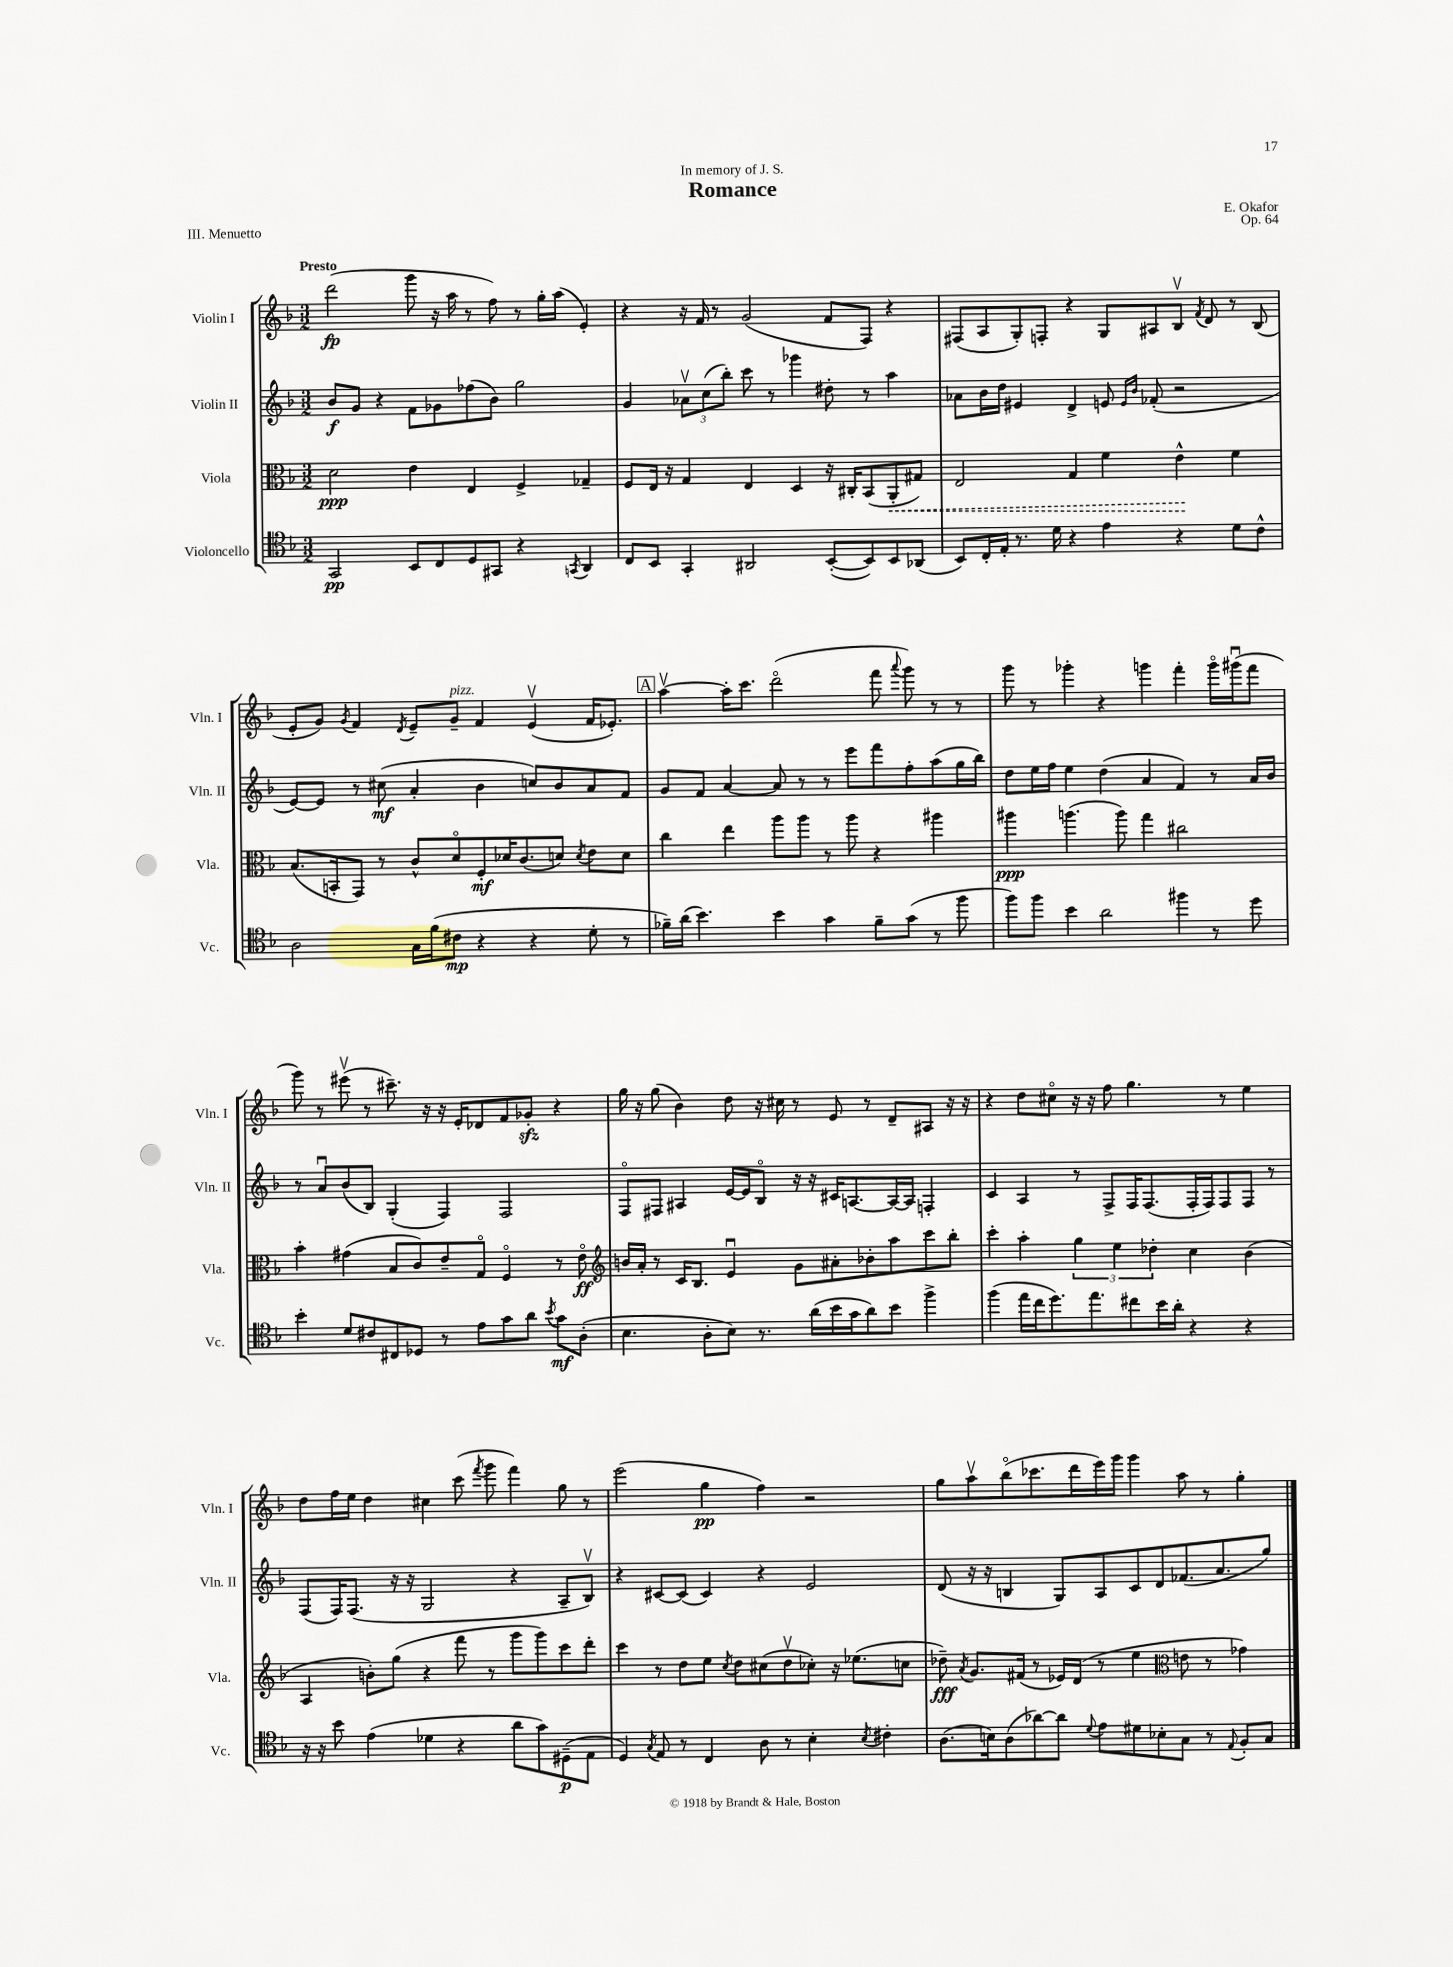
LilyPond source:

\header { title = "Romance" composer = "E. Okafor" dedication = "In memory of J. S." opus = "Op. 64" piece = "III. Menuetto" }
<<
\new StaffGroup <<
\new Staff = "s0" \with { instrumentName = "Violin I" shortInstrumentName = "Vln. I" } {
    \clef treble \key f \major \numericTimeSignature \time 3/2 \tempo "Presto"
    \autoBeamOff d'''2\fp( g'''8 r16 a''16 r8 f''8) r8 g''16[-. a''16]( e'4-.) |
    r4 r16 f'16 r8 g'2( f'8[ f8]) r4 |
    fis8[( a8 g8-.) f8]-. r4 g8[ ais8 bes8]\upbow \acciaccatura { f'8 } d'8 r8 bes8( |
    e'8[-. g'8]) \acciaccatura { g'8 } f'4 \acciaccatura { d'8 } e'8[-- g'8]--^\markup { \italic "pizz." } f'4 e'4\upbow( f'16[ ees'8.]-.) |
    \mark \markup { \box "A" } a''4~\upbow a''16[-. c'''8.] d'''2\flageolet( f'''8 \appoggiatura { a'''8 } g'''8) r8 r8 |
    g'''8 r8 ges'''4-. r4 g'''4 f'''4-. g'''16[\flageolet gis'''16\downbow( f'''8] |
    g'''8) r8 eis'''8\upbow( r8 cis'''8.--) r16 r16 e'16[-. des'8 f'8 ges'8]-.\sfz r4 |
    g''16 r16 g''8( bes'4) d''8 r16 cis''16 r8 e'8 r8 d'8[-- ais8] r16 r16 |
    r4 d''8[ cis''8]\flageolet r16 r16 f''8 g''4. r8 e''4 |
    d''8[ f''16 e''16] d''4 cis''4 c'''8( \acciaccatura { f'''8 } g'''8 f'''4) g''8 r8 |
    e'''2( g''4\pp f''4) r2 |
    g''8[ a''8\upbow bes''8\flageolet( ces'''8. d'''16 e'''16) g'''16] g'''4 a''8 r8 g''4-. \bar "|." |
}
\new Staff = "s1" \with { instrumentName = "Violin II" shortInstrumentName = "Vln. II" } {
    \clef treble \key f \major \numericTimeSignature \time 3/2
    \autoBeamOff bes'8[\f g'8] r4 f'8[ ges'8 fes''8( bes'8]) g''2 |
    g'4 \tuplet 3/2 { aes'8[\upbow c''8( bes''8]-.) } c'''8 r8 ges'''4 dis''8-. r8 a''4 |
    aes'8[ bes'16 d''16] eis'4 d'4-> e'8 \grace { e'16[ bes'16] } fes'8-.( r2 |
    e'8[~) e'8] r8 cis''8\mf( a'4-. bes'4 c''8[) bes'8 a'8 f'8] |
    \mark \markup { \box "A" } g'8[ f'8] a'4~ a'8 r8 r8 e'''8[ f'''8 f''8-. a''8( g''16 bes''16]) |
    d''8[ e''16 f''16] e''4 d''4( a'4 f'4) r8 a'16[ bes'16] |
    r8 a'8[\downbow bes'8( bes8]) g4-.( f4) f2 |
    f8[\flageolet fis8] ais4 e'16[~ e'16 bes8]\flageolet r16 r16 cis'16[ a8.~ a16~ a16] f4-. |
    c'4 a4 r8 f8[-> f16 f8.( f16-. f16) f8 f8] r8 |
    f8[( f16) f8.]( r16 r16 g2 r4 a8[-- bes8]\upbow) |
    r4 cis'8[~ cis'8]( cis'4) r4 e'2 |
    d'8( r16 r16 b4 g8[) a8 c'8 d'8 fes'8.( a'8. g''8]) \bar "|." |
}
\new Staff = "s2" \with { instrumentName = "Viola" shortInstrumentName = "Vla." } {
    \clef alto \key f \major \numericTimeSignature \time 3/2
    \autoBeamOff d'2\ppp e'4 e4 f4-> ges4-- |
    f8[ e16] r16 g4 e4 d4 r16 cis16[-. bes,8( \once \override Hairpin.style = #'dashed-line a,8-.\< gis8]) |
    e2 g4 f'4 e'4-^\! f'4 |
    bes8.[( b,16-. g,8]) r8 c'8[-^ d'8\flageolet f8-.\mf des'16 c'8.( d'8]) \acciaccatura { d'8 } e'8[ d'8] |
    \mark \markup { \box "A" } c''4 e''4 a''8[ a''8] r8 a''8 r4 ais''4 |
    ais''4\ppp a''4.( a''8) g''4 cis''2 |
    bes'4-. gis'4( bes8[ c'8) e'8-- g8]\flageolet f4\flageolet r8 e'8\flageolet\ff |
    \clef treble b'16[ a'16]-. r8 c'16[ bes8.] e'4\downbow g'8[ ais'8-. bes'8-. a''8 c'''8 bes''8]-. |
    c'''4-. a''4-. \tuplet 3/2 { g''4 e''4 des''4-. } c''4 bes'4( |
    a4 b'8[-.) g''8]( r4 f'''8 r8 g'''8[ g'''8) c'''8 d'''8]-. |
    c'''4 r8 d''8[ e''8] \acciaccatura { c''8 } d''8[ cis''8( d''8\upbow ces''8]-.) r16 ees''8.[( c''8] |
    des''8--\fff) \acciaccatura { a'8 } g'8.[ fis'16]( r8 ees'16[) d'16]( r8 e''4 \clef alto e'8 r8 ges'4) \bar "|." |
}
\new Staff = "s3" \with { instrumentName = "Violoncello" shortInstrumentName = "Vc." } {
    \clef tenor \key f \major \numericTimeSignature \time 3/2
    \autoBeamOff g,2\pp bes,8[ c8 d8 gis,8] r4 \acciaccatura { g,8 } a,4 |
    c8[ bes,8] g,4-. ais,2 bes,8[~-.( bes,8) bes,8 aes,8]( |
    bes,8[) c16-. e16]-. r8. d'16 r4 e'4 r4 d'8[ c'8]-^ |
    a2 g16[ f'16( cis'8]\mp r4 r4 d'8-. r8 |
    \mark \markup { \box "A" } fes'16[--) a'16]( bes'4.) bes'4 g'4 fes'8[-- g'8]( r8 f''8 |
    f''8[) f''8] bes'4 a'2 fis''4 r8 d''8 |
    bes'4-. d'8[ cis'8 cis8 des8] r8 e'8[ g'8 a'8] \acciaccatura { bes'8 } g'8[\mf a8]-.( |
    bes4. a8[-. bes8]) r8. a'16[( bes'16 g'16 a'8) bes'8] f''4-> |
    f''4( e''16[ c''16 d''8.) e''8. cis''8 bes'16 a'16]-. r4 r4 |
    r16 r16 bes'8 e'4( des'4 r4 a'8[ g'8) dis8--\p( e8] |
    d4) \acciaccatura { g8 } e8 r8 c4 a8 r8 bes4-. \acciaccatura { bes8 } cis'4-. |
    a8.[( b16) a8( aes'8~) aes'8] \appoggiatura { d'8 } e'8[ dis'8 bes8-. g8] r8 \appoggiatura { e8 } f8[-. g8] \bar "|." |
}
>>
>>
\layout { \context { \Score \remove "Bar_number_engraver" } }
